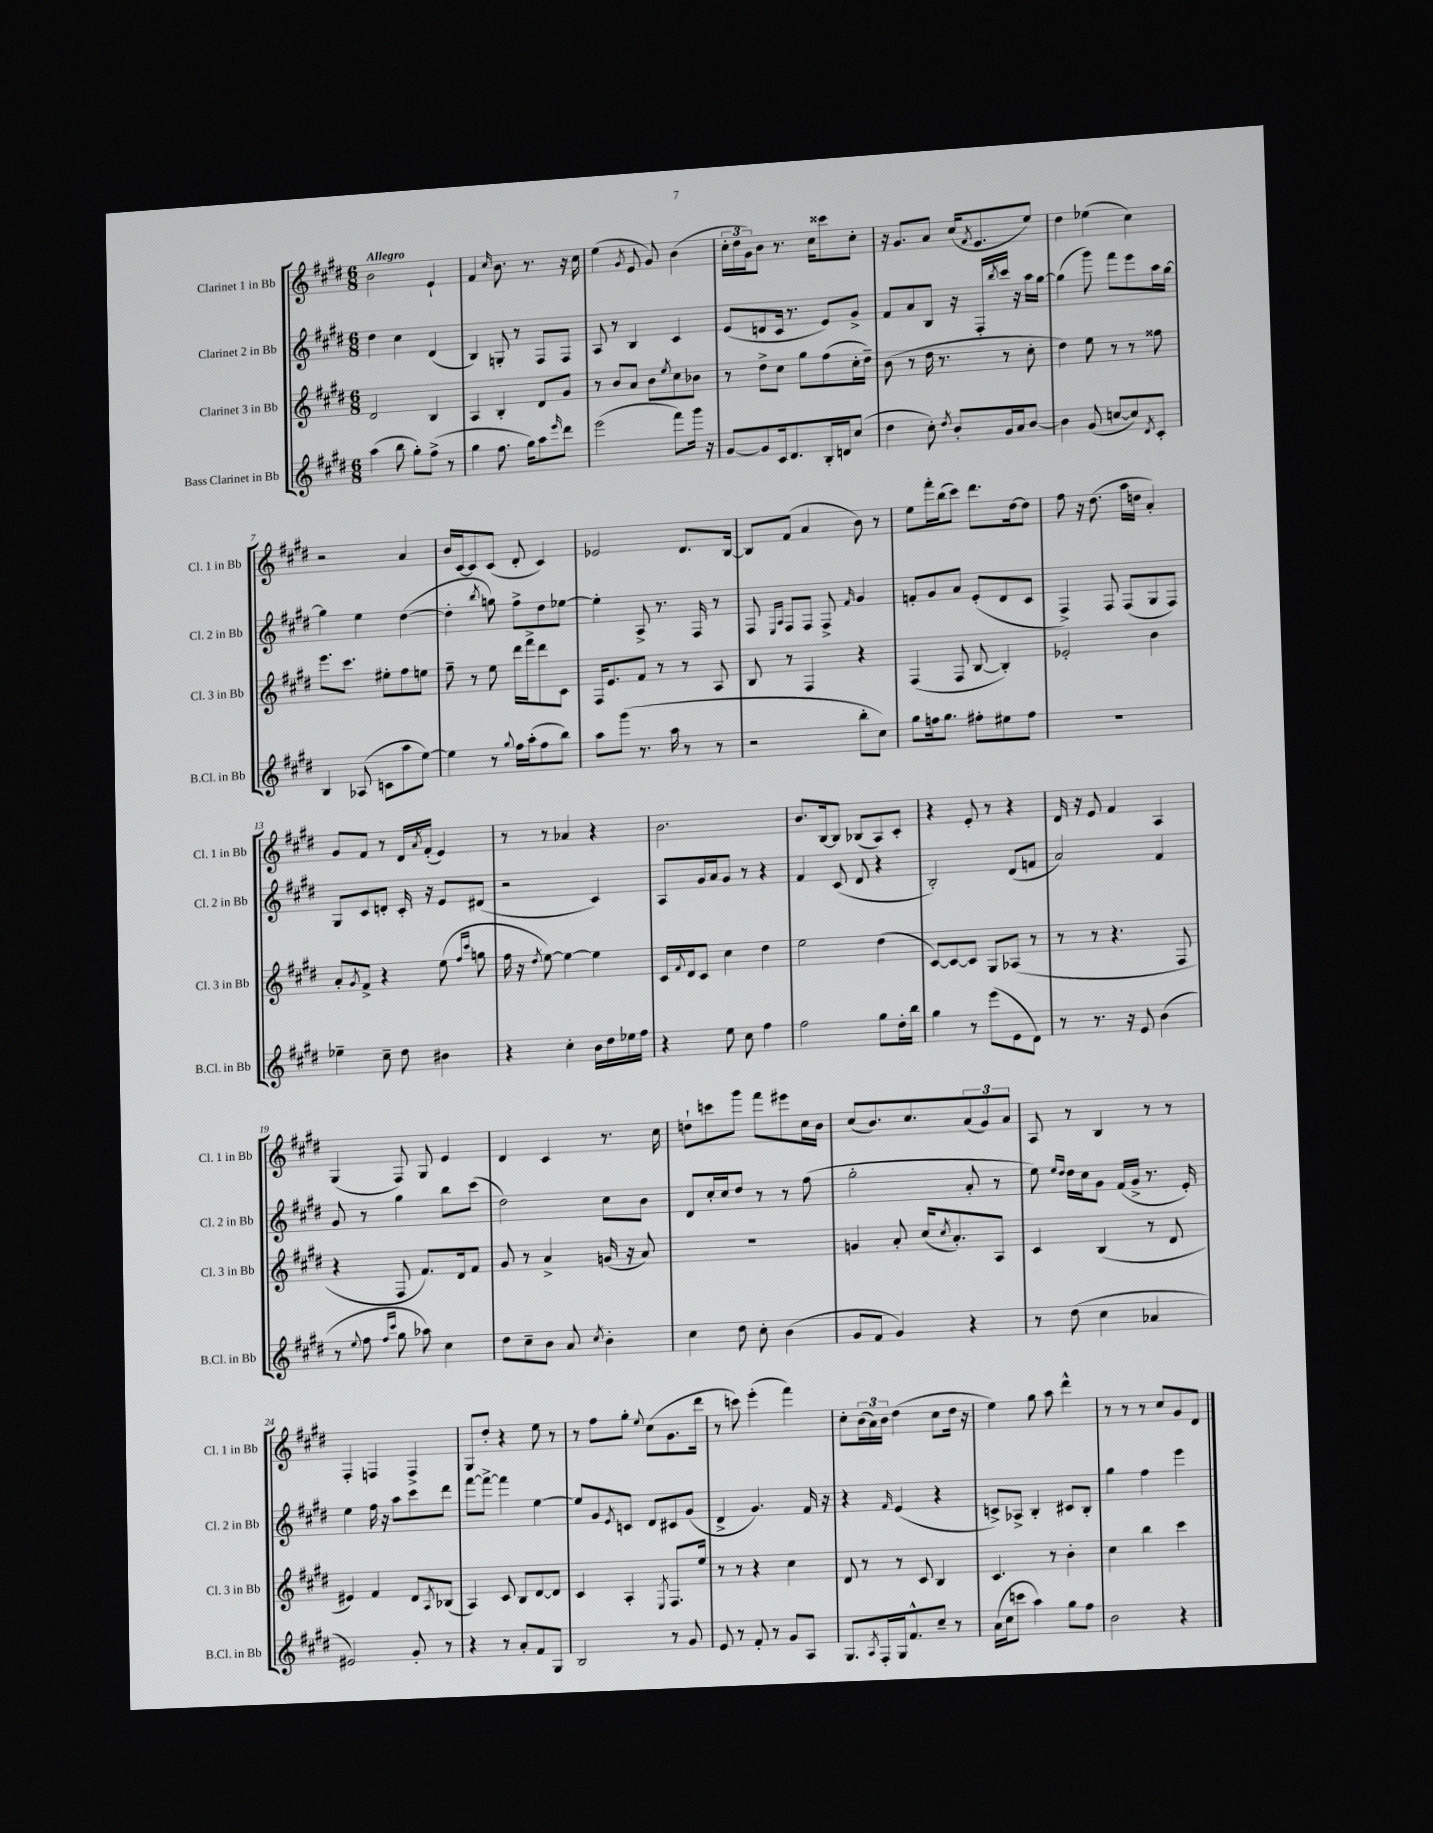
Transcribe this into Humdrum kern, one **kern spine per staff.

**kern	**kern	**kern	**kern
*part4	*part3	*part2	*part1
*staff4	*staff3	*staff2	*staff1
*I"Bass Clarinet in Bb	*I"Clarinet 3 in Bb	*I"Clarinet 2 in Bb	*I"Clarinet 1 in Bb
*I'B.Cl. in Bb	*I'Cl. 3 in Bb	*I'Cl. 2 in Bb	*I'Cl. 1 in Bb
*clefG2	*clefG2	*clefG2	*clefG2
*k[f#c#g#d#]	*k[f#c#g#d#]	*k[f#c#g#d#]	*k[f#c#g#d#]
*M6/8	*M6/8	*M6/8	*M6/8
=1	=1	=1	=1
!	!	!	!LO:TX:a:B:t=Allegro
(4aa\	2d#/	4dd#\	2b\
8bb\	.	4cc#\	.
8gg#'\L)	.	.	.
(8ff#^\J	4B/	(4d#/	4e`/
8r	.	.	.
=2	=2	=2	=2
4gg#\	4A/	4B/)	4f#/
.	.	.	16qqcc#/
8.ff#\	4B'/	8Gn'/	8.b\
.	.	8r	.
16gg#\KL)	.	.	8.r
8aa\	8d#/L	8F#/L	.
16qqeee/	.	.	.
8ddd#\J	8g#/J	8F#/J	16r
.	.	.	16cc#\
=3	=3	=3	=3
(2eee\	8r	8A/	(4ee\
.	8b/L	8r	.
.	.	.	8qg#/
.	8a/J	4B/	8e/
.	8b\L	.	8g#/)
.	8qee/	.	.
8fff#\L)	8cc#\	4c#/	(4b\
16ggg#\Jk	8b-X\J	.	.
16r	.	.	.
=4	=4	=4	=4
[8g#/L	8r	(8e/L	24cc#'\LL
.	.	.	24dd#\
.	.	.	24g#\J)
8g#/]	8dd#^\L	8dn/	8b\J
16c#/k	8cc#\J	16c#/Jk	8.r
8.d#/	.	8.r	.
.	8gg#\L	.	.
.	.	.	16cc#\KL
16B'/L	(8ff#\	8e/L)	8ccc##X\
16dn/J	.	.	.
(8cc#/J	16cc#'\L	8g#^/J	8cc#'\J
.	16dd#~\JJ)	.	.
=5	=5	=5	=5
4dd#\	(8b\	8f#/L	16r
.	.	.	8.g#/L
.	8r	8a/	.
8cc#'\)	16dd#\	8B/J	8a/J
.	8.r	.	.
8qdd#/	.	.	.
8b'/L	.	16r	(16cc#/KL
.	.	.	8qf#/
.	.	16F#'/LL	8.e/
.	.	8qbb/	.
16g#/L	8r	16ccc#/JJ	.
16a/J	.	16r	.
[8b/J	8cc#'\	16aa\LL	8ee/J)
.	.	[16gg#\JJ	.
=6	=6	=6	=6
4b\]	4dd#\)	(4gg#\]	4dd#\
(8g#/	8ee\	8ggg#\)	(4ee-X\
[8ccn/L	8r	8fff#\L	.
8cc/])	8r	8eee\	4cc#\)
8qd#/	.	.	.
8c#'/J	8ff##X\	16aa\L	.
.	.	[16gg#\JJ	.
!!LO:LB:g=z
=7	=7	=7	=7
4B/	8.eee\L	4gg#\]	2r
.	8.ccc#\J	.	.
(8A-X/	.	4ee\	.
8cn\L	8ee#X'\L	.	.
8aa\	8ff#\	([4dd#\	4a/
[8ee\J)	8een\J	.	.
=8	=8	=8	=8
4ee\]	8ff#~\	4dd#'\]	16b/LL
.	.	.	[16c#/J
.	8r	.	8c#/]
.	.	8qbb/	.
8r	8ee\	8ggn\)	(8c#/J
8qqgg#/	.	.	.
16ff#\LL	16ddd#\LL	8ff#^\L	8d#'/
(16aa'\J	16fff#^\J	.	.
8ff#\	8ddd#\	8dd#\	4c#/)
8bb\J)	8c#\J	[8ee-X\J	.
=9	=9	=9	=9
8aa\L	16F#/KL	4ee-'\]	2e-X/
.	8.e/	.	.
(8ggg#\J	.	.	.
8.r	8f#/J	8A^/	.
.	8r	8.r	.
16aa\	.	.	.
8r	8r	.	8.d#/L
.	.	16F#/	.
8r	8A/	8r	.
.	.	.	[16B/Jk
=10	=10	=10	=10
2r	8B/	8F#/	8B/L]
.	.	16qqE/LL	.
.	.	16qqA/JJ	.
.	8r	8F#/L	(8f#/J
.	4F#/	8F#/J	4a/
.	.	8F#^/	.
.	.	16qqf#/	.
8bb'\L	4r	4g#/	8b\)
8cc#\J)	.	.	8r
=11	=11	=11	=11
8gg#\L	(4F#/	8fn'/L	8ee\L
16ffn\k	.	8g#/	16fff#'\L
8.gg#\J	.	.	(16bb\J
.	8F#/	8a/J	8ccc#\J)
8ff#X'\L	[8B/	(8e'/L	8.ddd#\L
8ee#X\	4B'/])	8d#/	.
.	.	.	[16dd#\k
8ff#\J	.	8c#/J	8dd#\J]
=12	=12	=12	=12
2.r	2e-X'/	4F#^/)	8ff#\
.	.	.	16r
.	.	.	(8.dd#\
.	.	8F#/	.
.	.	(8F#/L	16aa\LL
.	.	.	16ddn\JJ
.	4b\	8G#/	4a'/)
.	.	8F#/J)	.
!!LO:LB:g=z
=13	=13	=13	=13
4ee-X~\	8a'/L	8G#/L	8g#/L
.	8qg#/	.	.
.	8f#^/J	8c#/	8f#/J
8cc#~\	4r	8dn'/J	8r
8dd#\	.	16c#'/	16d#/LL
.	.	.	8qa/
.	.	16r	(16f#'/JJ
4b#X\	(8ee\	8e/L	4e/)
.	16qqff#/LL	.	.
.	16qqccc#/JJ	.	.
.	8ggn\	(8d#X/J	.
=14	=14	=14	=14
4r	16ff#\	2r	8r
.	16r	.	.
.	8qdd#/	.	.
.	[8ee\)	.	8r
4cc#'\	4ee\_	.	4a-X/
16b\LL	4ee\]	4c#/)	4r
16dd#\	.	.	.
16ee-X\	.	.	.
16ff#\JJ	.	.	.
=15	=15	=15	=15
4r	16c#/LL	8A/L	2.b\
.	8qqf#/	.	.
.	16d#/J	.	.
.	8c#/J	16g#/L	.
.	.	16a/J	.
8ee\	4cc#\	8g#/J	.
8cc#\	.	8r	.
4ff#\	4dd#\	4r	.
=16	=16	=16	=16
2ff#\	2ee\	4f#/	8.b/L
.	.	.	[16B/k
.	.	(8c#/	8B/J]
.	.	8d#/	(8B-X/L
8gg#\L	(4dd#\	4r	8A/)
16dd#'\L	.	.	8c#'/J
16bb\JJ	.	.	.
=17	=17	=17	=17
4gg#\	[8c#/L)	2B'/)	4r
.	8c#/_	.	.
8r	8c#/J]	.	8e'/
(8eee\L	8G#/L	.	8r
8e\	(8A-X/J	(8d#/L	4r
8d#\J)	8r	8fn/J	.
=18	=18	=18	=18
8r	8r	2a/)	16d#/
.	.	.	16r
8.r	8r	.	8e/
.	4.r	.	4f#/
16r	.	.	.
8e/	.	.	.
(4b\	.	4f#/	4A/
.	8F#/	.	.
!!LO:LB:g=z
=19	=19	=19	=19
8r	4r	8g#/	(4G#/
8qqee/	.	.	.
8ff#\	.	8r	.
16qqff#/LL	.	.	.
16qqccc#/JJ	.	.	.
8gg#\	8F#/	4gg#\	8F#/)
8aa-X\)	8.f#/L)	.	8G#/
4cc#\	.	8bb\L	4e/
.	16d#/k	.	.
.	8f#/J	(8ccc#\J	.
=20	=20	=20	=20
8dd#\L	8g#/	2dd#\)	4d#/
8cc#~\	8r	.	.
8b\J	4a^/	.	4c#/
8a/	.	.	.
8qcc#/	.	.	.
4b'\	(16gn/	8cc#\L	8.r
.	16r	.	.
.	8a/)	8b\J	.
.	.	.	16cc#\
=21	=21	=21	=21
4cc#\	2.r	8d#/L	8ddn`\L
.	.	16cc#'/L	8cccn\
.	.	16cc#/J	.
8dd#\	.	8dd#/J	8ggg#\J
8cc#'\	.	8r	8fff#\L
(4b\	.	8r	8eee#X\
.	.	(8ff#\	16cc#\L
.	.	.	16b\JJ
=22	=22	=22	=22
8g#/L	4gn/	2gg#'\	(8cc#/L
8f#/J	.	.	8.b/)
4g#/)	8a'/	.	.
.	.	.	8.cc#/
.	(16cc#/KL	.	.
.	8qcc#/	.	.
.	8.a'/)	.	.
4r	.	8a'/	(12a/
.	.	.	12g#/)
.	8A/J	8r	.
.	.	.	12a/J
=23	=23	=23	=23
8r	4c#/	8ee\)	8A/
.	.	16qqee/LL	.
.	.	16qqdd#/JJ	.
(8dd#\	.	16dd#\LL	8r
.	.	16cc#\J	.
4cc#\	(4B/	8g#\J	4B/
.	.	(16f#/LL	.
.	.	16g#^/JJ	.
4a-X/	8r	8.r	8r
.	8d#/	.	8r
.	.	16e'/)	.
!!LO:LB:g=z
=24	=24	=24	=24
2e#X/)	4e#X/)	4ee\	4F#'/
.	4f#/	16ff#\	4Fn/
.	.	16r	.
.	.	8aa\L	.
8g#'/	8d#/L	8ccc#\	4F^/
.	8qA/	.	.
8r	(8B-X/J	8ddd#\J	.
=25	=25	=25	=25
4r	4A/)	[8fff#\L	8G#/L
.	.	8fff#^\J_	8dd#'/J
8r	8c#/	4fff#\]	4r
8a'/L	8B/L	.	.
8f#/	[8d#/	[4ee\	8ee\
8G#/J	8d#/J]	.	8r
=26	=26	=26	=26
2B/	4c#/	8ee/L]	8r
.	.	8g#/	8ff#\L
.	.	8qe/	.
.	4A'/	8cn/J	8gg#'\J
.	.	.	8qqee/
.	.	8d#/L	(8cc#\L
.	8qE/	.	.
8r	8.F#/L	8c#X/	8.g#\
8g#/	.	(8g#/J	.
.	16ee/Jk	.	16ddd#\Jk
=27	=27	=27	=27
8e/	8r	4d#^/	8r
8r	8r	.	8cccn\)
8f#'/	4r	4.g#/)	(4eee'\
8r	.	.	.
8g#/L	4cc#\	.	4fff#\)
8A/J	.	16f#/	.
.	.	16r	.
=28	=28	=28	=28
8.G#/L	8d#/	4r	8cc#'\L
.	8r	.	(24b\L
.	.	.	24a\)
8qA/	.	.	.
16F#'/L	.	.	.
.	.	.	24b\JJ
.	.	16qqf#/	.
16G#/J	8r	(4e/	(4dd#\
8.f#^^/	.	.	.
.	8c#/	.	.
8cc#~/J	4B/	4r	8cc#\L
8r	.	.	16dd#\Jk
.	.	.	16r
=29	=29	=29	=29
(16a\LL	4.c#/	8cn^/L)	4ee\)
16cc#\J	.	.	.
8cccn\J	.	8A-X^/J	.
4aa\)	.	4B'/	8gg#\
.	8r	.	8aa\
8gg#\L	4b'\	8c#X/L	4ddd#^^\
8ff#\J	.	8B'/J	.
=30	=30	=30	=30
2b\	4cc#\	4gg#\	8r
.	.	.	8r
.	4bb\	4ff#\	8r
.	.	.	8cc#/L
4r	4ccc#\	4eee\	8g#/
.	.	.	8d#/J
==	==	==	==
*-	*-	*-	*-
